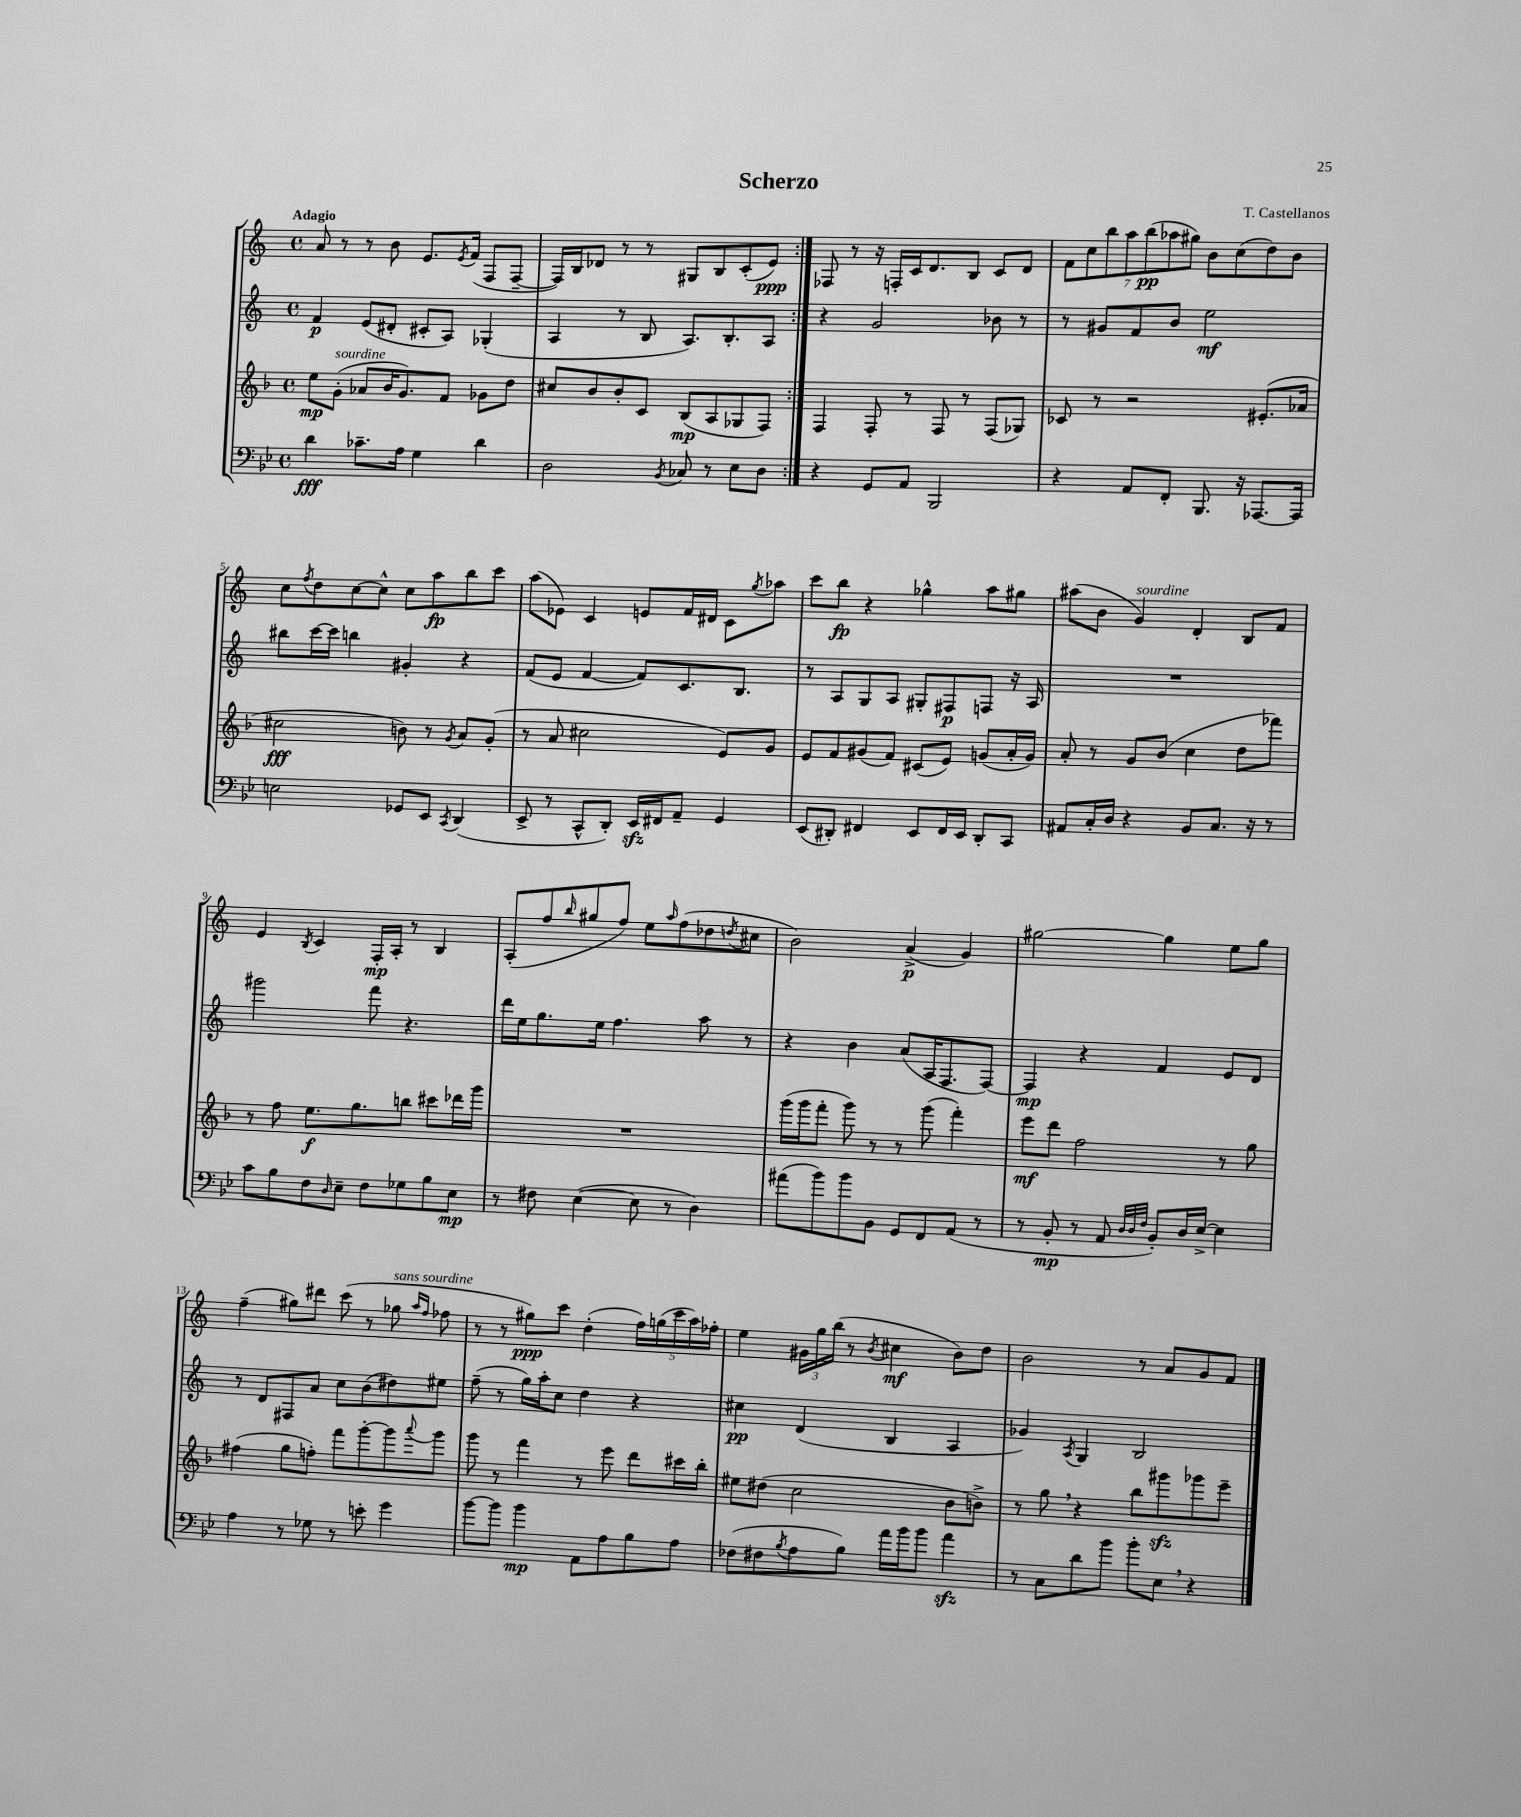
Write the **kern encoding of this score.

**kern	**dynam	**kern	**dynam	**kern	**dynam	**kern	**dynam
*part4	*part4	*part3	*part3	*part2	*part2	*part1	*part1
*staff4	*staff4	*staff3	*staff3	*staff2	*staff2	*staff1	*staff1
*clefF4	*	*clefG2	*	*clefG2	*	*clefG2	*
*k[b-e-]	*	*k[b-]	*	*k[]	*	*k[]	*
*M4/4	*	*M4/4	*	*M4/4	*	*M4/4	*
*met(c)	*	*met(c)	*	*met(c)	*	*met(c)	*
=1	=1	=1	=1	=1	=1	=1	=1
!	!	!	!	!	!	!LO:TX:a:B:t=Adagio	!
4d\	fff	8ee\L	mp	4f/	p	8a/	.
!	!	!LO:TX:a:i:t=sourdine	!	!	!	!	!
.	.	(8g'\J	.	.	.	8r	.
8.c-X~\L	.	8a-X/L	.	(8e/L	.	8r	.
.	.	16b-/K	.	8d#X'/J	.	8b\	.
16A\Jk	.	8.g/)	.	.	.	.	.
4G\	.	.	.	8c#X'/L	.	8.e/L	.
.	.	8f/J	.	8A/J)	.	.	.
.	.	.	.	.	.	8qe/	.
.	.	.	.	.	.	(16f/Jk	.
4d\	.	8g-X\L	.	(4G-X'/	.	8F/L	.
.	.	8dd\J	.	.	.	[8F~/J	.
=2	=2	=2	=2	=2	=2	=2	=2
2D\	.	8cc#X/L	.	4A/	.	16F/LL])	.
.	.	.	.	.	.	16B/J	.
.	.	8b-/	.	.	.	8d-X/J	.
.	.	8b-'/	.	8r	.	8r	.
.	.	8c/J	.	8B/	.	8r	.
8qBB-/	.	.	.	.	.	.	.
8C-X/	.	(8B-/L	mp	8.A/L)	.	8G#X/L	.
8r	.	8A/	.	.	.	8B/	.
.	.	.	.	8.B'/	.	.	.
8E-\L	.	8G-X/	.	.	.	(8c'/	.
8D\J	.	8F/J)	.	8A/J	.	8e/J)	ppp
=3:|!	=3:|!	=3:|!	=3:|!	=3:|!	=3:|!	=3:|!	=3:|!
4r	.	4F/	.	4r	.	8F-X/	.
.	.	.	.	.	.	8r	.
8GG/L	.	8F'/	.	2g/	.	16r	.
.	.	.	.	.	.	16Fn'/LL	.
8AA/J	.	8r	.	.	.	16c/J	.
.	.	.	.	.	.	8.d/	.
2BBB-/	.	8F/	.	.	.	.	.
.	.	8r	.	.	.	8B/J	.
.	.	(8F/L	.	8b-X\	.	8c/L	.
.	.	8G-X/J)	.	8r	.	8d/J	.
=4	=4	=4	=4	=4	=4	=4	=4
4r	.	8c-X/	.	8r	.	14f\L	.
.	.	.	.	.	.	14cc\	.
.	.	8r	.	8g#X/L	.	.	.
.	.	.	.	.	.	14bb\	.
.	.	.	.	.	.	14aa\	.
8AA/L	.	2r	.	8f/	.	.	.
.	.	.	.	.	.	(14bb\	pp
.	.	.	.	.	.	14aa-X\	.
8FF'/J	.	.	.	8b/J	.	.	.
.	.	.	.	.	.	14gg#X\J)	.
8.BBB-/	.	.	.	2ee\	mf	8b\L	.
.	.	.	.	.	.	(8cc\	.
16r	.	.	.	.	.	.	.
[8.AAA-X/L	.	(8.e#X'/L	.	.	.	8dd\)	.
.	.	.	.	.	.	8b\J	.
16AAA-/Jk]	.	16a-X/Jk	.	.	.	.	.
!!LO:LB:g=z
=5	=5	=5	=5	=5	=5	=5	=5
2En\	.	2cc#X\	fff	8bb#X\L	.	8cc\L	.
.	.	.	.	.	.	8qff/	.
.	.	.	.	[16ccc\L	.	8dd\	.
.	.	.	.	16ccc\JJ]	.	.	.
.	.	.	.	4bbn\	.	[8cc\	.
.	.	.	.	.	.	8cc^^\J]	.
8GG-X/L	.	8bn\)	.	4g#X'/	.	8cc\L	.
8EE-/J	.	8r	.	.	.	8aa\	fp
8qCC/	.	8qg/	.	.	.	.	.
(4DD/	.	8a/L	.	4r	.	8bb\	.
.	.	(8g'/J	.	.	.	8ccc\J	.
=6	=6	=6	=6	=6	=6	=6	=6
8EE-^/	.	8r	.	(8f/L	.	(8aa\L	.
8r	.	8a/	.	8e/J	.	8e-X\J)	.
8CC^^/L	.	2cc#X\	.	[4f/	.	4c/	.
8DD'/J)	.	.	.	.	.	.	.
16EE-zz/LL	.	.	.	8f/L])	.	8en/L	.
16FF#X/J	.	.	.	.	.	.	.
8AA~/J	.	.	.	8.c/	.	16f/L	.
.	.	.	.	.	.	16d#X/JJ	.
4GG/	.	8e/L)	.	.	.	8c\L	.
.	.	.	.	8.B/J	.	.	.
.	.	.	.	.	.	8qgg/	.
.	.	8g/J	.	.	.	8aa-X\J	.
=7	=7	=7	=7	=7	=7	=7	=7
(8EE-/L	.	8e/L	.	8r	.	8ccc\L	.
8DD#X'/J)	.	8f/	.	8A/L	.	8bb\J	fp
4FF#X/	.	(8g#X/	.	8G/	.	4r	.
.	.	8f/J)	.	8A/J	.	.	.
8EE-/L	.	(8c#X/L	.	8G#X'/L	.	4gg-X^^\	.
16FF#/L	.	8e/J)	.	8F#X/	p	.	.
16EE-/JJ	.	.	.	.	.	.	.
8DD#'/L	.	(8gn/L	.	8Fn/J	.	8aa\L	.
8CC/J	.	16a'/L	.	16r	.	8gg#X\J	.
.	.	16g/JJ)	.	16A/	.	.	.
=8	=8	=8	=8	=8	=8	=8	=8
8AA#X/L	.	8a'/	.	1r	.	(8aa#X\L	.
16C'/L	.	8r	.	.	.	8b\J	.
16D/JJ	.	.	.	.	.	.	.
!	!	!	!	!	!	!LO:TX:a:i:t=sourdine	!
4r	.	8g/L	.	.	.	4g/)	.
.	.	(8b-/J	.	.	.	.	.
8BB-/L	.	4cc\	.	.	.	4d'/	.
8.C/J	.	.	.	.	.	.	.
.	.	8dd\L	.	.	.	8B/L	.
16r	.	.	.	.	.	.	.
8r	.	8fff-X\J)	.	.	.	8f/J	.
!!LO:LB:g=z
=9	=9	=9	=9	=9	=9	=9	=9
8c\L	.	8r	.	2ggg#X\	.	4e/	.
8B-\	.	8ff\	.	.	.	.	.
.	.	.	.	.	.	8qB/	.
8F\	.	8.ee\L	f	.	.	4c/	.
16qqD/	.	.	.	.	.	.	.
8E-~\J	.	.	.	.	.	.	.
.	.	8.gg\	.	.	.	.	.
8F\L	.	.	.	8fff\	.	16F'/LL	mp
.	.	.	.	.	.	16A'/JJ	.
8G-X\	.	8bbn\J	.	4.r	.	8r	.
8B-\	.	8ccc#X\L	.	.	.	4B/	.
8E-\J	mp	16ddd-X\L	.	.	.	.	.
.	.	16ggg\JJ	.	.	.	.	.
=10	=10	=10	=10	=10	=10	=10	=10
8r	.	1r	.	16ddd\LL	.	(8A'/L	.
.	.	.	.	16ee\J	.	.	.
8F#X\	.	.	.	8.gg\	.	8ff/	.
.	.	.	.	.	.	16qqbb/	.
([4E-\	.	.	.	.	.	8gg#X/	.
.	.	.	.	16ee\Jk	.	.	.
.	.	.	.	4.ff\	.	8ff/J)	.
8E-\]	.	.	.	.	.	8ee\L	.
.	.	.	.	.	.	16qqaa/	.
8r	.	.	.	.	.	(8ff\	.
4D\)	.	.	.	8aa\	.	8dd-X\	.
.	.	.	.	.	.	8qddn/	.
.	.	.	.	8r	.	8cc#X\J	.
=11	=11	=11	=11	=11	=11	=11	=11
(8a#X\L	.	(16ggg\LL	.	4r	.	2b\)	.
.	.	16ggg\J	.	.	.	.	.
8b-\)	.	8fff'\J	.	.	.	.	.
8b-\	.	8ggg\)	.	4b\	.	.	.
8BB-\J	.	8r	.	.	.	.	.
8GG/L	.	8r	.	(8a/L	.	(4a^/	p
8FF/	.	(8ggg\	.	16A/K	.	.	.
.	.	.	.	8.F/	.	.	.
(8AA/J	.	4fff'\)	.	.	.	4g/)	.
8r	.	.	.	[8F/J)	.	.	.
=12	=12	=12	=12	=12	=12	=12	=12
8r	.	8eee\L	mf	4F/]	mp	[2gg#X\	.
8BB-'/	mp	8ddd\J	.	.	.	.	.
8r	.	2ff\	.	4r	.	.	.
8AA/	.	.	.	.	.	.	.
32qqD/LLL	.	.	.	.	.	.	.
32qqD/	.	.	.	.	.	.	.
32qqF/JJJ	.	.	.	.	.	.	.
8BB-'/L)	.	.	.	4f/	.	4gg#\]	.
16D/L	.	.	.	.	.	.	.
[16E-^/JJ	.	.	.	.	.	.	.
4E-\]	.	8r	.	8e/L	.	8ee\L	.
.	.	8gg\	.	8d/J	.	8gg#\J	.
!!LO:LB:g=z
=13	=13	=13	=13	=13	=13	=13	=13
4A\	.	(4ff#X\	.	8r	.	(4ff~\	.
.	.	.	.	8d/L	.	.	.
8r	.	8gg\L	.	8F#X/	.	8gg#X\L)	.
8G-X\	.	8ffn'\J)	.	8a/J	.	8ddd#X\J	.
8r	.	8fff\L	.	8cc\L	.	(8ccc\	.
8en'\	.	[8ggg'\	.	(8b\	.	8r	.
!	!	!	!	!	!	!LO:TX:a:i:t=sans sourdine	!
4g\	.	8ggg\]	.	8dd#X\)	.	8gg-X\	.
.	.	.	.	.	.	16qqaa/LL	.
.	.	8qqaaa/	.	.	.	16qqff/JJ	.
.	.	8ggg\J	.	8ee#X\J	.	8ff-X\	.
=14	=14	=14	=14	=14	=14	=14	=14
[8b-\L	.	8ggg\	.	(8ff~\	.	8r	.
8b-\J]	.	8r	.	8r	.	8r	.
4b-\	mp	4fff\	.	16gg\LL)	.	8gg#X\L)	ppp
.	.	.	.	16aa'\J	.	.	.
.	.	.	.	8cc\J	.	8ccc\J	.
8AA\L	.	8r	.	4dd\	.	(4dd'\	.
8A\	.	8eee\	.	.	.	.	.
8B-\	.	8ddd\L	.	4r	.	20ff\LL)	.
.	.	.	.	.	.	(20ggn\	.
.	.	.	.	.	.	20ccc\	.
8A\J	.	16ccc#X\L	.	.	.	.	.
.	.	.	.	.	.	20aa\)	.
.	.	16bb-'\JJ	.	.	.	.	.
.	.	.	.	.	.	20ff-X'\JJ	.
=15	=15	=15	=15	=15	=15	=15	=15
(8F-X\L	.	8ee#X\L	.	4cc#X\	pp	4ee\	.
8F#X\	.	(8dd#X\J	.	.	.	.	.
8qB-/	.	.	.	.	.	.	.
8A\	.	2cc\	.	(4d/	.	24g#X\LL	.
.	.	.	.	.	.	24gg\	.
.	.	.	.	.	.	(24bb\JJ	.
8B-\J)	.	.	.	.	.	8r	.
.	.	.	.	.	.	8qb/	.
16a\LL	.	.	.	4B/	.	4cc#X\	mf
16b-\J	.	.	.	.	.	.	.
8b-\J	.	.	.	.	.	.	.
4azz\	.	8b-\L	.	4A/	.	8b\L)	.
.	.	8bn^\J)	.	.	.	8dd\J	.
=16	=16	=16	=16	=16	=16	=16	=16
8r	.	8r	.	4g-X/)	.	2b\	.
8C\L	.	8gg,\	.	.	.	.	.
.	.	.	.	8qA/	.	.	.
8d\	.	4r	.	4G/	.	.	.
8b-\J	.	.	.	.	.	.	.
8b-'\L	.	8bb-\L	.	2B/	.	8r	.
8E-,\J	.	8ggg#Xzz\	.	.	.	8a/L	.
4r	.	8ggg-X\	.	.	.	8g/	.
.	.	8eee~\J	.	.	.	8f/J	.
==	==	==	==	==	==	==	==
*-	*-	*-	*-	*-	*-	*-	*-
